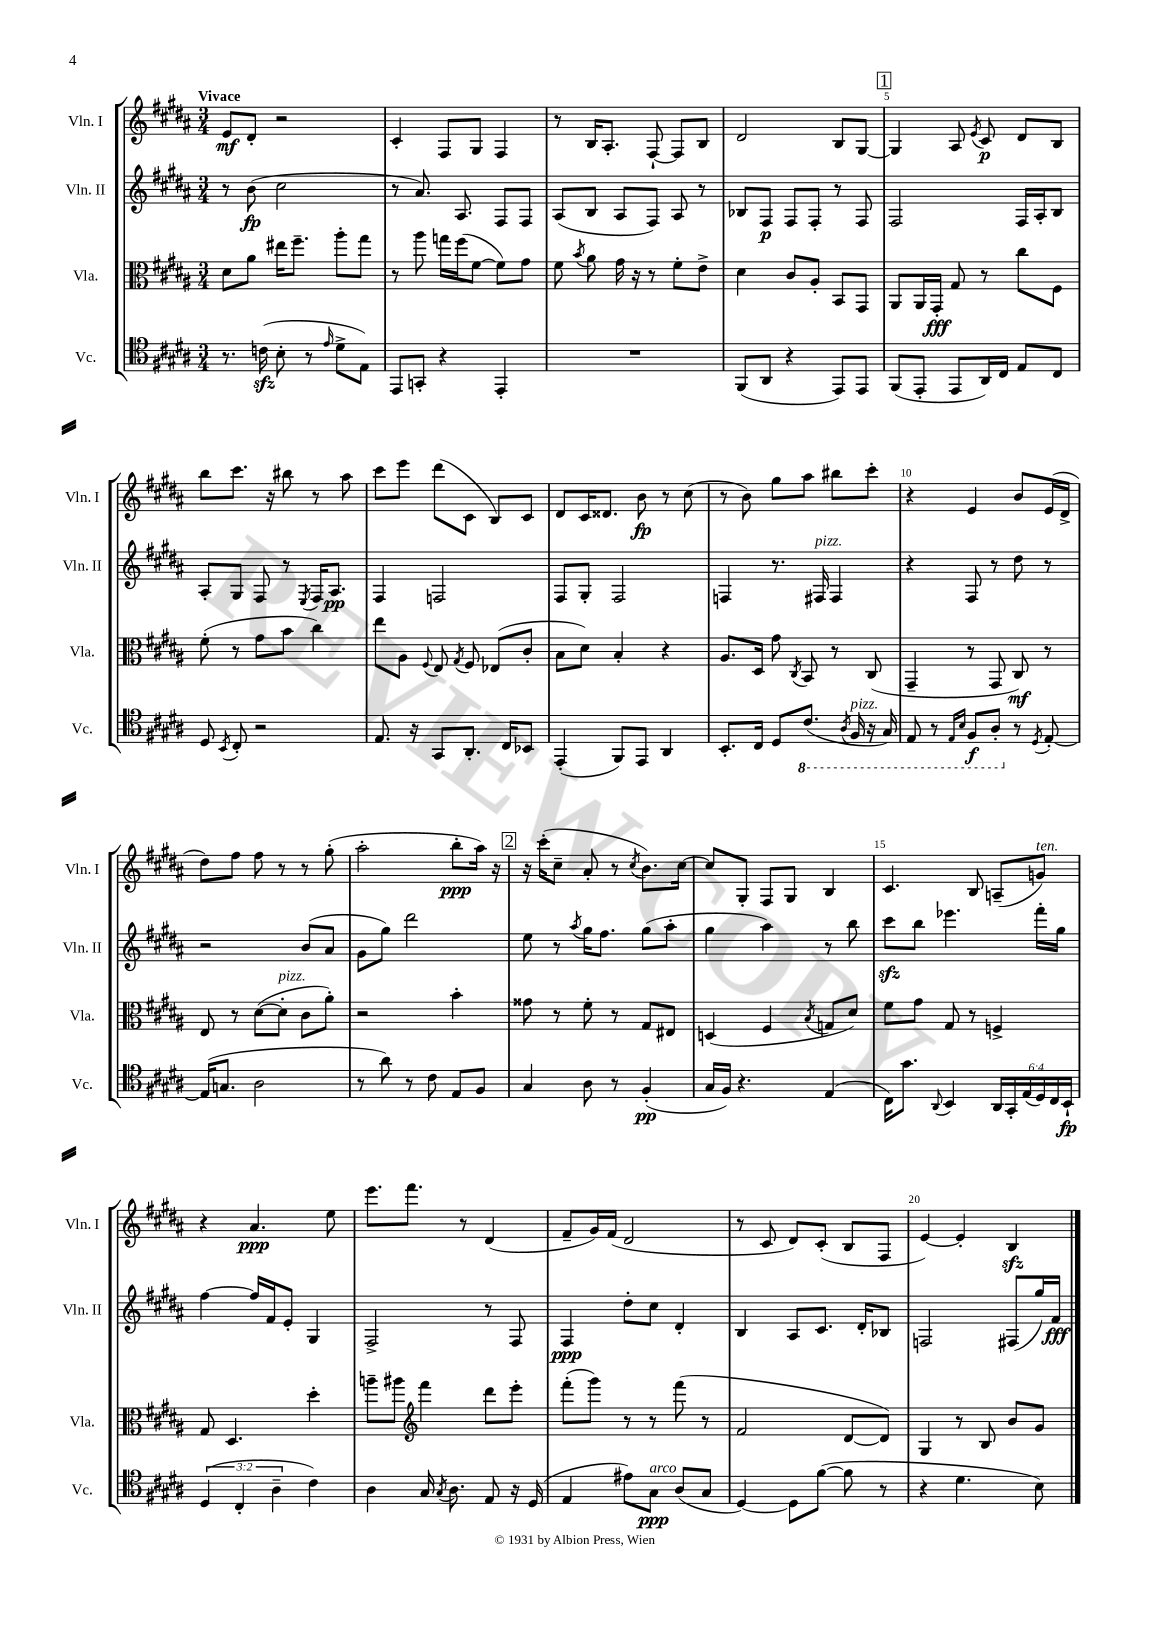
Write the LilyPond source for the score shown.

<<
\new StaffGroup <<
\new Staff = "s0" \with { instrumentName = "Vln. I" shortInstrumentName = "Vln. I" } {
    \clef treble \key b \major \numericTimeSignature \time 3/4 \tempo "Vivace"
    \autoBeamOff e'8[\mf dis'8]-. r2 |
    cis'4-. fis8[ gis8] fis4 |
    r8 b16[ ais8.]-. fis8~-! fis8[ b8] |
    dis'2 b8[ gis8]~ |
    \mark \markup { \box "1" } gis4 ais8 \acciaccatura { e'8 } cis'8\p dis'8[ b8] |
    b''8[ cis'''8.] r16 bis''8 r8 ais''8 |
    cis'''8[ e'''8] dis'''8[( cis'8] b8[) cis'8] |
    dis'8[ cis'16 disis'8.] b'8\fp r8 cis''8( |
    r8 b'8) gis''8[ ais''8] bis''8[ cis'''8]-. |
    r4 e'4 b'8[ e'16( dis'16]-> |
    dis''8[) fis''8] fis''8 r8 r8 gis''8-.( |
    ais''2-. b''8[-.\ppp ais''16]) r16 |
    \mark \markup { \box "2" } r16 cis'''16[-.( cis''8]-- ais'8-. r8 \acciaccatura { cis''8 } b'8.[) cis''16]~ |
    cis''8[ gis8]-. fis8[ gis8] b4 |
    cis'4. b8 a8[--( g'8]^\markup { \italic "ten." }) |
    r4 ais'4.\ppp e''8 |
    e'''8.[ fis'''8.] r8 dis'4( |
    fis'8[-- gis'16) fis'16]( dis'2 |
    r8 cis'8 dis'8[) cis'8]-.( b8[ fis8] |
    e'4~) e'4-. b4\sfz \bar "|." |
}
\new Staff = "s1" \with { instrumentName = "Vln. II" shortInstrumentName = "Vln. II" } {
    \clef treble \key b \major \numericTimeSignature \time 3/4
    \autoBeamOff r8 b'8\fp( cis''2 |
    r8 ais'8.) ais8. fis8[ fis8] |
    ais8[( b8] ais8[ fis8]) ais8 r8 |
    bes8[ fis8]\p fis8[ fis8]-. r8 fis8 |
    \mark \markup { \box "1" } fis2 fis16[ ais16-. b8] |
    ais8[-. gis8] fis8 r8 \acciaccatura { e8 } fis16[ ais8.]\pp |
    fis4 f2 |
    fis8[ gis8]-. fis2 |
    f4 r8. fis16^\markup { \italic "pizz." } fis4 |
    r4 fis8 r8 dis''8 r8 |
    r2 b'8[( ais'8] |
    gis'8[ gis''8]) dis'''2 |
    \mark \markup { \box "2" } e''8 r8 \acciaccatura { ais''8 } gis''16[ fis''8.] gis''8[( ais''8]-. |
    gis''4 ais''4) r8 b''8 |
    cis'''8[\sfz b''8] ees'''4. fis'''16[-. gis''16] |
    fis''4~ fis''16[ fis'16 e'8]-. gis4 |
    fis2-> r8 fis8 |
    fis4\ppp dis''8[-. cis''8] dis'4-. |
    b4 ais8[ cis'8.] dis'16[-. bes8] |
    f2 fis8[( gis''16) fis'16]\fff \bar "|." |
}
\new Staff = "s2" \with { instrumentName = "Vla." shortInstrumentName = "Vla." } {
    \clef alto \key b \major \numericTimeSignature \time 3/4
    \autoBeamOff dis'8[ ais'8] eis''16[ fis''8.]-- ais''8[-. gis''8] |
    r8 ais''8 g''16[ fis''16( fis'8]~ fis'8[) gis'8] |
    fis'8 \acciaccatura { b'8 } ais'8 gis'16 r16 r8 fis'8[-. e'8]-> |
    dis'4 cis'8[ ais8]-. b,8[ gis,8] |
    \mark \markup { \box "1" } ais,8[ ais,16 gis,16]-.\fff gis8 r8 cis''8[ fis8] |
    fis'8-.( r8 gis'8[ b'8] cis''4) |
    e''8[ ais8] \appoggiatura { fis8 } e8 \acciaccatura { gis8 } fis8 ees8[( cis'8]-. |
    b8[ dis'8]) b4-. r4 |
    ais8.[ dis16] gis'8 \acciaccatura { cis8 } b,8 r8 cis8( |
    gis,4-- r8 gis,8 cis8\mf) r8 |
    e8 r8 dis'8[~( dis'8]-.^\markup { \italic "pizz." } cis'8[ ais'8]-.) |
    r2 b'4-. |
    \mark \markup { \box "2" } gisis'8 r8 fis'8-. r8 gis8[ eis8] |
    d4( fis4 \acciaccatura { b8 } g8[ dis'8]) |
    fis'8[ gis'8] gis8 r8 f4-> |
    gis8 dis4. dis''4-. |
    a''8[-- ais''8] \clef treble fis'''4 dis'''8[ e'''8]-. |
    fis'''8[-.( gis'''8]) r8 r8 fis'''8( r8 |
    fis'2 dis'8[~ dis'8]) |
    gis4 r8 b8 b'8[ gis'8] \bar "|." |
}
\new Staff = "s3" \with { instrumentName = "Vc." shortInstrumentName = "Vc." } {
    \clef tenor \key b \major \numericTimeSignature \time 3/4 \override Staff.TupletNumber.text = #tuplet-number::calc-fraction-text
    \autoBeamOff r8. c'16\sfz( b8-. r8 \grace { e'16 } dis'8[-> e8]) |
    e,8[ g,8]-. r4 e,4-. |
    R2. |
    fis,8[( ais,8] r4 e,8[) e,8] |
    \mark \markup { \box "1" } fis,8[( e,8]-. e,8[ ais,16) cis16] e8[ cis8] |
    dis8 \acciaccatura { b,8 } cis8-. r2 |
    e8. r16 gis,8[ ais,8.]-. cis16[ bes,8] |
    e,4-.( fis,8[) e,8] ais,4 |
    b,8.[-. cis16] dis8[ \ottava #-1 cis8.]( \acciaccatura { ais,8 } fis,16^\markup { \italic "pizz." } r16 gis,16) |
    e,8 r8 \grace { e,16[ b,16] } fis,8[\f ais,8]-. \ottava #0 r8 \acciaccatura { dis8 } e8~-. |
    e16[( g8.] ais2 |
    r8 ais'8) r8 cis'8 e8[ fis8] |
    \mark \markup { \box "2" } gis4 ais8 r8 fis4-.\pp( |
    gis16[ fis16]) r4. e4( |
    cis16[) gis'8.] \appoggiatura { ais,8 } b,4 \tuplet 6/4 { ais,16[ gis,16-. e16( dis16) cis16 b,16]-!\fp } |
    \tuplet 3/2 { dis4( cis4-. ais4-- } cis'4) |
    ais4 gis16 \acciaccatura { gis8 } ais8. e8 r16 dis16( |
    e4 eis'8[) gis8]\ppp^\markup { \italic "arco" } ais8[( gis8] |
    dis4~) dis8[ fis'8]~( fis'8 r8 |
    r4 dis'4. b8) \bar "|." |
}
>>
>>
\layout { \context { \Score \override BarNumber.break-visibility = ##(#f #t #t) barNumberVisibility = #(every-nth-bar-number-visible 5) } }
